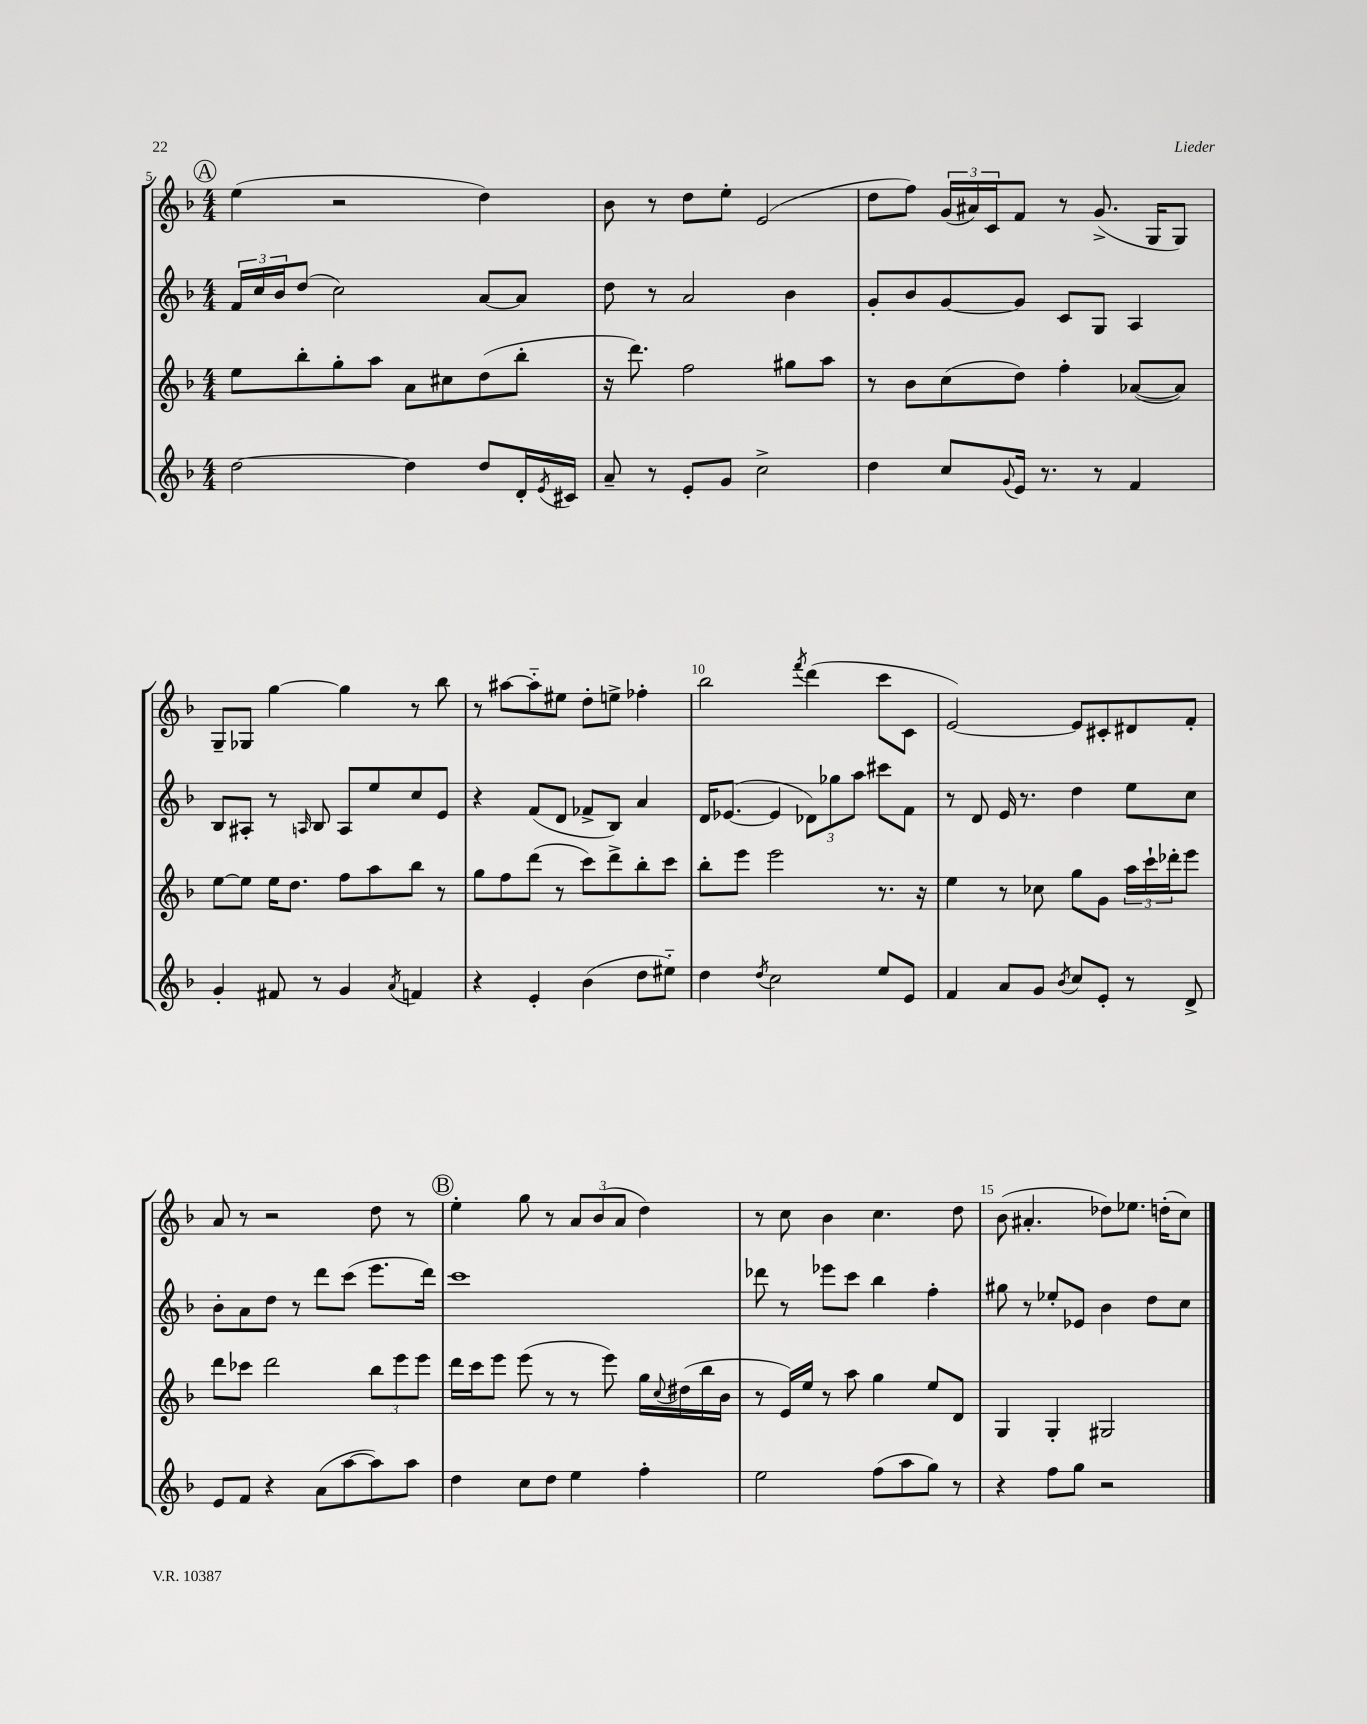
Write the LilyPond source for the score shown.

<<
\new StaffGroup <<
\new Staff = "s0" {
    \clef treble \key f \major \numericTimeSignature \time 4/4
    \mark \markup { \circle "A" } e''4( r2 d''4) |
    bes'8 r8 d''8 e''8-. e'2( |
    d''8 f''8) \tuplet 3/2 { g'16( ais'16) c'16 } f'8 r8 g'8.->( g16 g8) |
    g8-- ges8 g''4~ g''4 r8 bes''8 |
    r8 ais''8~ ais''8-_ eis''8 d''8-. e''8-> fes''4-. |
    bes''2 \acciaccatura { f'''8 } d'''4( c'''8 c'8 |
    e'2~) e'8 cis'8-. dis'8 f'8-. |
    a'8 r8 r2 d''8 r8 |
    \mark \markup { \circle "B" } e''4-. g''8 r8 \tuplet 3/2 { a'8 bes'8( a'8 } d''4) |
    r8 c''8 bes'4 c''4. d''8 |
    bes'8( ais'4.-. des''8) ees''8. d''16-.( c''8) \bar "|." |
}
\new Staff = "s1" {
    \clef treble \key f \major \numericTimeSignature \time 4/4
    \mark \markup { \circle "A" } \tuplet 3/2 { f'16 c''16 bes'16 } d''8( c''2) a'8~ a'8 |
    d''8 r8 a'2 bes'4 |
    g'8-. bes'8 g'8~ g'8 c'8 g8 a4 |
    bes8 ais8-. r8 \grace { a16 } bes8 a8 e''8 c''8 e'8 |
    r4 f'8( d'8 fes'8-> bes8) a'4 |
    d'16 ees'8.~( ees'4 \tuplet 3/2 { des'8) ges''8 a''8 } cis'''8 f'8 |
    r8 d'8 e'16 r8. d''4 e''8 c''8 |
    bes'8-. a'8 d''8 r8 d'''8 c'''8( e'''8. d'''16) |
    \mark \markup { \circle "B" } c'''1 |
    des'''8 r8 ees'''8 c'''8 bes''4 f''4-. |
    gis''8 r8 ees''8-. ees'8 bes'4 d''8 c''8 \bar "|." |
}
\new Staff = "s2" {
    \clef treble \key f \major \numericTimeSignature \time 4/4
    \mark \markup { \circle "A" } e''8 bes''8-. g''8-. a''8 a'8 cis''8 d''8( bes''8-. |
    r16 d'''8.) f''2 gis''8 a''8 |
    r8 bes'8 c''8( d''8) f''4-. aes'8~( aes'8) |
    e''8~ e''8 e''16 d''8. f''8 a''8 bes''8 r8 |
    g''8 f''8 d'''8( r8 c'''8) d'''8-> bes''8-. c'''8 |
    bes''8-. e'''8 e'''2 r8. r16 |
    e''4 r8 ces''8 g''8 g'8 \tuplet 3/2 { a''16 c'''16-! des'''16-. } e'''8 |
    d'''8 ces'''8 d'''2 \tuplet 3/2 { bes''8 e'''8 e'''8 } |
    \mark \markup { \circle "B" } d'''16 c'''16 e'''8 e'''8( r8 r8 e'''8) g''16 \appoggiatura { c''8 } dis''16( bes''16 bes'16 |
    r8 e'16) e''16 r8 a''8 g''4 e''8 d'8 |
    g4 g4-. gis2 \bar "|." |
}
\new Staff = "s3" {
    \clef treble \key f \major \numericTimeSignature \time 4/4
    \mark \markup { \circle "A" } d''2~ d''4 d''8 d'16-. \acciaccatura { e'8 } cis'16 |
    a'8-- r8 e'8-. g'8 c''2-> |
    d''4 c''8 \appoggiatura { g'8 } e'16 r8. r8 f'4 |
    g'4-. fis'8 r8 g'4 \acciaccatura { a'8 } f'4 |
    r4 e'4-. bes'4( d''8 eis''8-_) |
    d''4 \acciaccatura { d''8 } c''2 e''8 e'8 |
    f'4 a'8 g'8 \acciaccatura { bes'8 } c''8 e'8-. r8 d'8-> |
    e'8 f'8 r4 a'8( a''8~ a''8) a''8 |
    \mark \markup { \circle "B" } d''4 c''8 d''8 e''4 f''4-. |
    e''2 f''8( a''8 g''8) r8 |
    r4 f''8 g''8 r2 \bar "|." |
}
>>
>>
\layout { \context { \Score currentBarNumber = #5 \override BarNumber.break-visibility = ##(#f #t #t) barNumberVisibility = #(every-nth-bar-number-visible 5) } }
